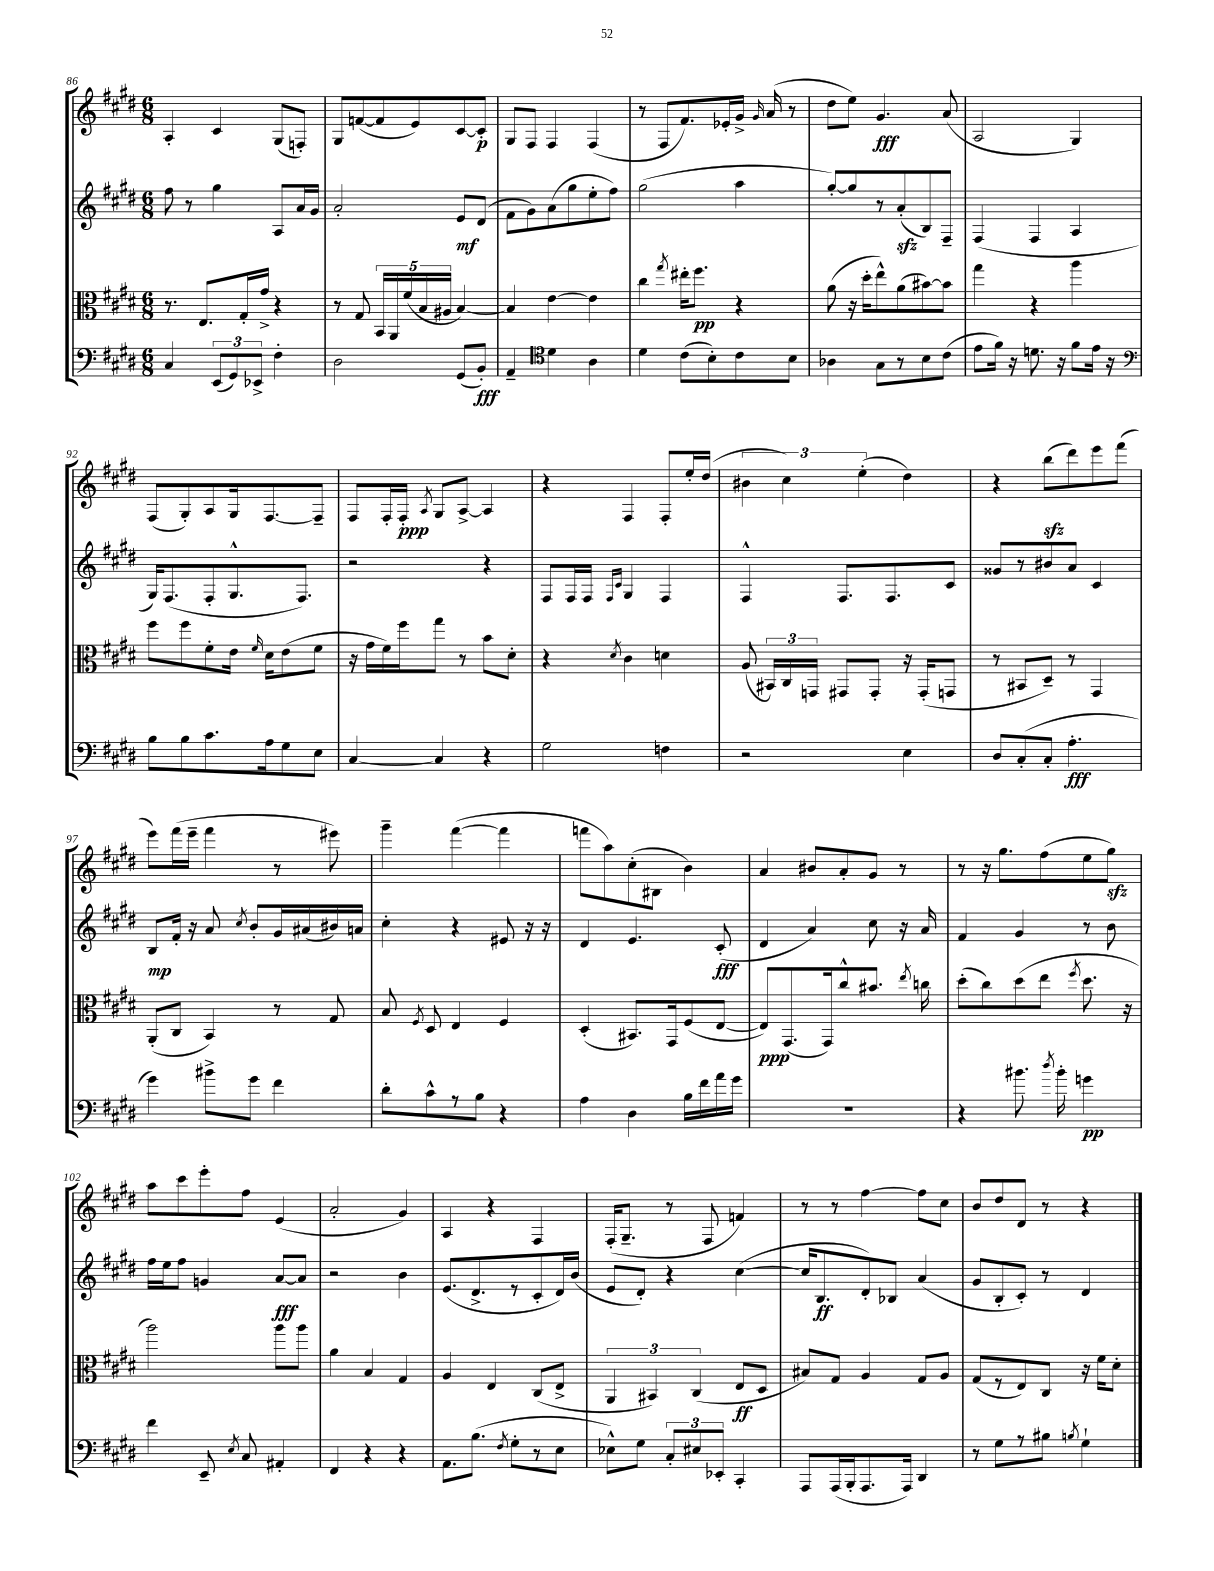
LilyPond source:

<<
\new StaffGroup <<
\new Staff = "s0" {
    \clef treble \key e \major \numericTimeSignature \time 6/8
    \autoBeamOff a4-. cis'4 gis8[( f8]-.) |
    gis8[ f'8~( f'8 e'8) cis'8~ cis'8]-.\p |
    gis8[ fis8] fis4 fis4( |
    r8 fis8[ fis'8.) ees'16-. gis'16]-> \grace { gis'16 } a'16( r8 |
    dis''8[ e''8]) gis'4.\fff a'8( |
    a2 gis4) |
    fis8[( gis8-.) a8 gis16 fis8.~ fis8]-- |
    fis8[ fis16-. fis16]-.\ppp \acciaccatura { a8 } gis8[ a8]~-> a4 |
    r4 fis4 fis8[-. e''16-. dis''16]( |
    \tuplet 3/2 { bis'4 cis''4) e''4-.( } dis''4) |
    r4 b''8[\sfz( dis'''8) e'''8 fis'''8]( |
    e'''8[) fis'''16( e'''16]-- fis'''4 r8 eis'''8) |
    gis'''4-- fis'''4~( fis'''4 |
    f'''8[ a''8) cis''8-.( bis8] b'4) |
    a'4 bis'8[ a'8-. gis'8] r8 |
    r8 r16 gis''8.[ fis''8( e''8 gis''8]\sfz) |
    a''8[ cis'''8 e'''8-. fis''8] e'4( |
    a'2-. gis'4) |
    a4 r4 fis4 |
    fis16[-.( gis8.]-- r8 fis8 f'4) |
    r8 r8 fis''4~ fis''8[ cis''8] |
    b'8[ dis''8 dis'8] r8 r4 \bar "|." |
}
\new Staff = "s1" {
    \clef treble \key e \major \numericTimeSignature \time 6/8
    \autoBeamOff fis''8 r8 gis''4 a8[ a'16 gis'16] |
    a'2-. e'8[\mf dis'8]( |
    fis'8[ gis'8) a'8( gis''8 e''8-. fis''8]) |
    gis''2( a''4 |
    gis''8[~-.) gis''8 r8 a'8-.\sfz( b8) fis8]-- |
    fis4( fis4 a4 |
    gis16[) fis8.( fis8-. gis8.-^ fis8.]) |
    r2 r4 |
    fis8[ fis16 fis16] \grace { fis16[ cis'16] } gis4 fis4 |
    fis4-^ fis8.[ fis8. cis'8] |
    gisis'8[ r8 bis'8 a'8] cis'4 |
    b8[\mp fis'16]-. r16 a'8 \acciaccatura { cis''8 } b'8[-. gis'16 ais'16( bis'16) a'16] |
    cis''4-. r4 eis'8 r16 r16 |
    dis'4 e'4. cis'8-.\fff( |
    dis'4 a'4) cis''8 r16 a'16 |
    fis'4 gis'4 r8 b'8 |
    fis''16[ e''16 fis''8] g'4 a'8[~\fff a'8] |
    r2 b'4 |
    e'8.[( dis'8.-> r8 cis'8-. dis'16) b'16]( |
    e'8[ dis'8]-.) r4 cis''4~( |
    cis''16[ b8.\ff dis'8-.) bes8] a'4( |
    gis'8[ b8-. cis'8]-.) r8 dis'4 \bar "|." |
}
\new Staff = "s2" {
    \clef alto \key e \major \numericTimeSignature \time 6/8
    \autoBeamOff r8. e8.[ gis16-. gis'16]-> r4 |
    r8 gis8 \tuplet 5/4 { b,16[ a,16 fis'16( b16 ais16] } b4~) |
    b4 e'4~ e'4 |
    cis''4 \acciaccatura { gis''8 } eis''16[-. fis''8.]\pp r4 |
    a'8( r16 dis''16[-. e''8-^) a'8( bis'8~) bis'8] |
    gis''4 r4 a''4 |
    fis''8[ fis''8 fis'8-. e'16] \grace { fis'16 } dis'16[ e'8( fis'8] |
    r16 gis'16[ fis'16) fis''16 gis''8] r8 b'8[ dis'8]-. |
    r4 \acciaccatura { dis'8 } cis'4 d'4 |
    a8( \tuplet 3/2 { bis,16[) cis16 g,16] } gis,8[ gis,8]-. r16 gis,16[-.( g,8] |
    r8 bis,8[ dis8]--) r8 gis,4 |
    a,8[-.( cis8] b,4) r8 gis8 |
    b8 \acciaccatura { fis8 } dis8 e4 fis4 |
    dis4-.( bis,8.[) gis,16 fis8( e8]~ |
    e8[\ppp) gis,8.( gis,16) cis''8-^ bis'8.] \acciaccatura { e''8 } c''16 |
    dis''8[-.( cis''8) dis''8( e''8] \acciaccatura { fis''8 } dis''8. r16 |
    a''2) a''8[ a''8] |
    a'4 b4 gis4 |
    a4 e4 cis8[( e8]-> |
    \tuplet 3/2 { a,4 bis,4) cis4( } e8[\ff dis8] |
    bis8[) gis8] a4 gis8[ a8] |
    gis8[( r8 e8) cis8] r16 fis'16[ dis'8]-. \bar "|." |
}
\new Staff = "s3" {
    \clef bass \key e \major \numericTimeSignature \time 6/8
    \autoBeamOff cis4 \tuplet 3/2 { e,8[( gis,8) ees,8]-> } fis4-. |
    dis2 gis,8[( b,8]-.\fff) |
    a,4-- \clef tenor dis'4 a4 |
    dis'4 cis'8[( b8-.) cis'8 b8] |
    aes4 gis8[ r8 b8 cis'8]( |
    e'8[ fis'16]) r16 d'8. r16 fis'8[ e'16] r16 |
    \clef bass b8[ b8 cis'8. a16 gis8 e8] |
    cis4~ cis4 r4 |
    gis2 f4 |
    r2 e4 |
    dis8[ cis8-.( cis8]-. a4.-.\fff |
    gis'4) bis'8[-> gis'8] fis'4 |
    dis'8[-. cis'8-^ r8 b8] r4 |
    a4 dis4 b16[ fis'16 a'16 gis'16] |
    R2. |
    r4 bis'8. \acciaccatura { dis''8 } bis'16-. g'4\pp |
    fis'4 e,8-- \acciaccatura { e8 } cis8 ais,4-. |
    fis,4 r4 r4 |
    a,8.[ b8.]( \acciaccatura { fis8 } gis8[-. r8 e8] |
    ees8[-^) gis8] \tuplet 3/2 { cis8[-. eis8 ees,8]-. } cis,4-. |
    a,,8[ a,,16( b,,16-. a,,8. a,,16]) dis,4 |
    r8 gis8[ r8 bis8] \acciaccatura { b8 } gis4-! \bar "|." |
}
>>
>>
\layout { \context { \Score currentBarNumber = #86 } }
